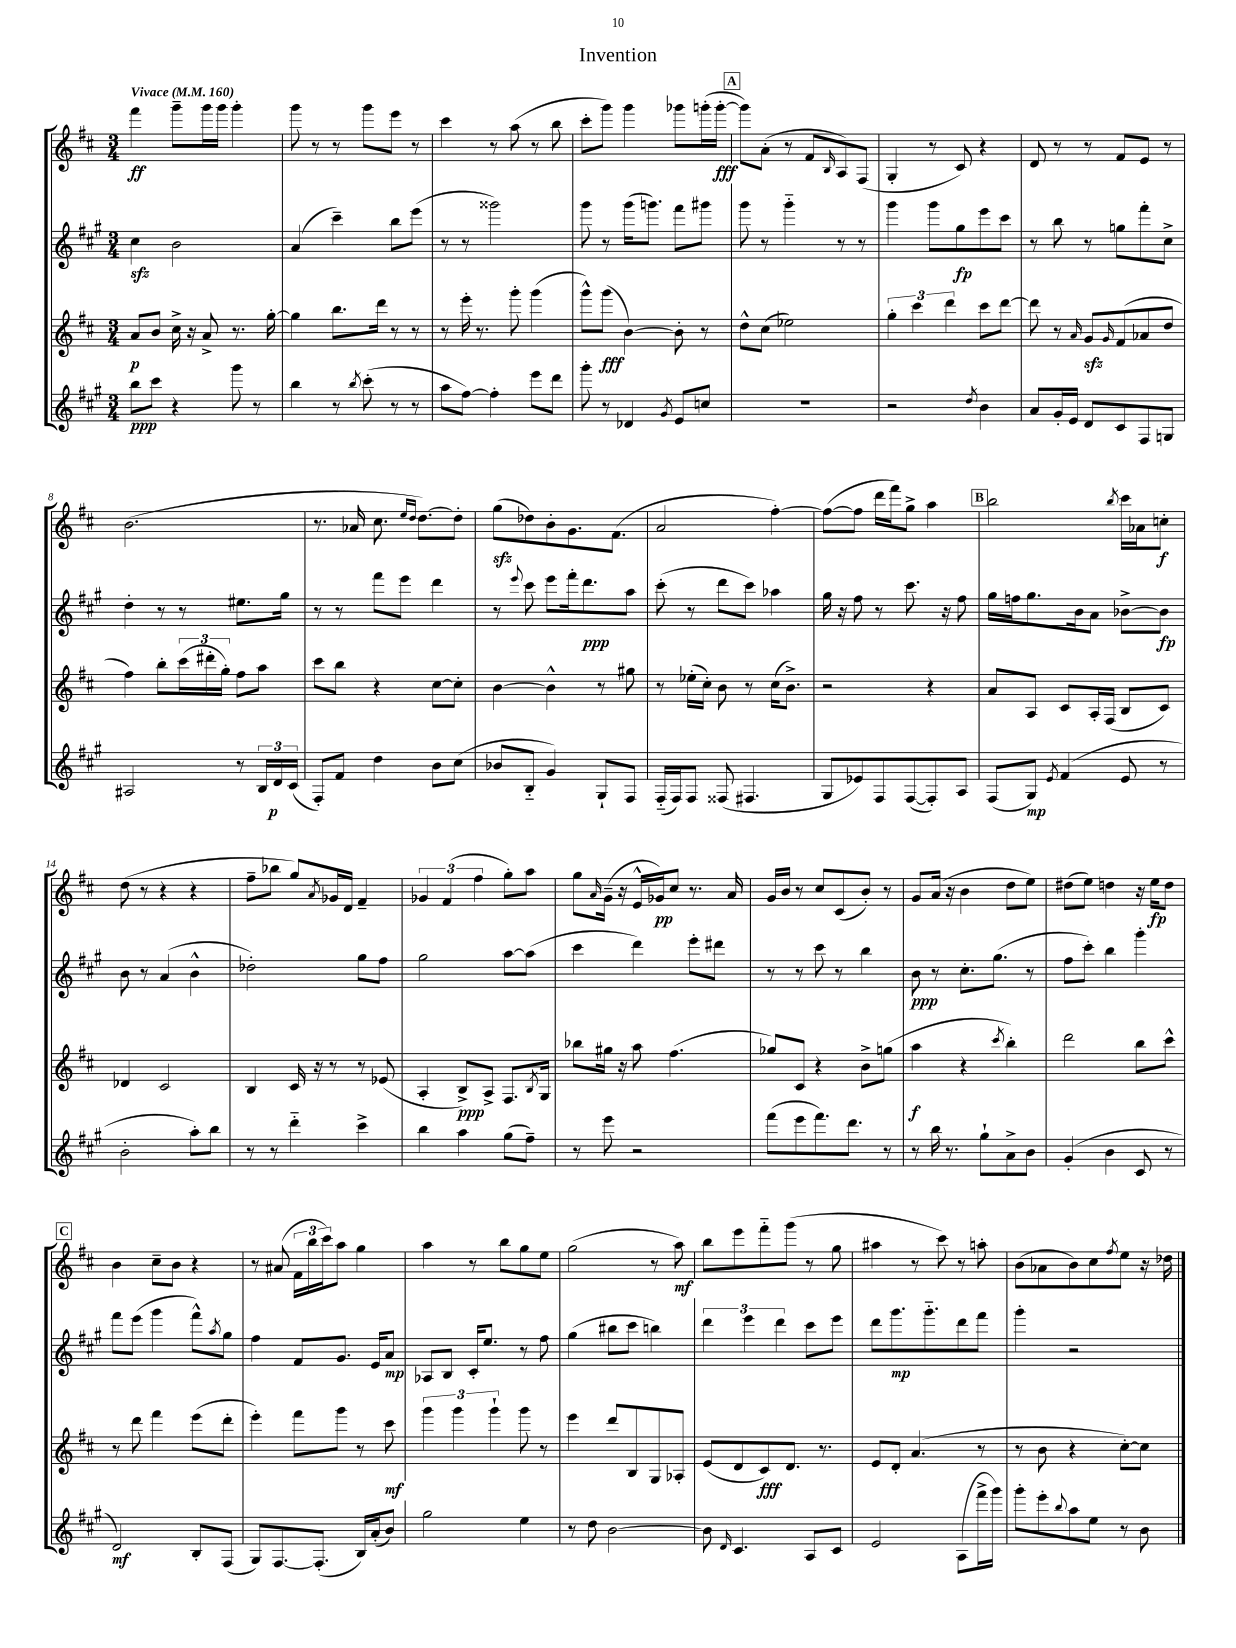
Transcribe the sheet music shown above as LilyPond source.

\header { title = "Invention" }
<<
\new StaffGroup <<
\new Staff = "s0" {
    \clef treble \key d \major \numericTimeSignature \time 3/4 \tempo "Vivace" 4 = 160
    fis'''4\ff g'''8-- g'''16 g'''16 g'''4-. |
    g'''8 r8 r8 g'''8 e'''8 r8 |
    cis'''4 r8 a''8( r8 b''8 |
    cis'''8-. g'''8) g'''4 ges'''8 g'''16-.( g'''16~-.\fff |
    \mark \markup { \box "A" } g'''8) a'8-.( r8 fis'8 \grace { b16 } a8) fis8( |
    g4-. r8 cis'8) r4 |
    d'8 r8 r8 fis'8 e'8 r8 |
    b'2.( |
    r8. aes'16 cis''8. \grace { e''16 d''16 } d''8.~) d''8-. |
    g''8\sfz( des''8) b'8-. g'8. fis'8.( |
    a'2 fis''4~-.) |
    fis''8~( fis''8 d'''16 fis'''16) g''8-> a''4 |
    \mark \markup { \box "B" } b''2 \acciaccatura { b''8 } cis'''16 aes'16 c''8-.\f |
    d''8( r8 r4 r4 |
    fis''8-- bes''8 g''8) \acciaccatura { a'8 } ges'16 d'16 fis'4-- |
    \tuplet 3/2 { ges'4 fis'4( fis''4 } g''8-.) a''8 |
    g''8 \grace { a'16 } g'16--( r16 e'16-^ ges'16\pp) cis''8 r8. a'16 |
    g'16 b'16 r8 cis''8 cis'8( b'8-.) r8 |
    g'8 a'16( r16 b'4 d''8 e''8) |
    dis''8( e''8) d''4 r16 e''16\fp d''8 |
    \mark \markup { \box "C" } b'4 cis''8-- b'8 r4 |
    r8 ais'8( \tuplet 3/2 { fis'16 b''16 cis'''16) } a''8 g''4 |
    a''4 r8 b''8 g''8 e''8 |
    g''2( r8 a''8\mf) |
    b''8 e'''8 fis'''8-_ g'''8( r8 g''8 |
    ais''4 r8 cis'''8) r8 a''8-. |
    b'8( aes'8 b'8) cis''8 \acciaccatura { fis''8 } e''8 r16 des''16 \bar "|." |
}
\new Staff = "s1" {
    \clef treble \key a \major \numericTimeSignature \time 3/4
    cis''4\sfz b'2 |
    a'4( cis'''4--) b''8 e'''8( |
    r8 r8 gisis'''2) |
    gis'''8 r8 gis'''16( g'''8.) fis'''8 gis'''8 |
    \mark \markup { \box "A" } gis'''8 r8 gis'''4-_ r8 r8 |
    gis'''4 gis'''8 gis''8\fp e'''8 cis'''8 |
    r8 b''8 r8 g''8 fis'''8-. cis''8-> |
    d''4-. r8 r8 eis''8. gis''16 |
    r8 r8 fis'''8 e'''8 d'''4 |
    r8 \appoggiatura { e'''8 } cis'''8 e'''8 fis'''16-. d'''8.\ppp a''8 |
    cis'''8-.( r8 d'''8 cis'''8) aes''4 |
    gis''16 r16 fis''8 r8 cis'''8. r16 fis''8 |
    \mark \markup { \box "B" } gis''16 f''16 gis''8. b'16 a'8 bes'8~-> bes'8\fp |
    b'8 r8 a'4( b'4-^ |
    des''2-.) gis''8 fis''8 |
    gis''2 a''8~ a''8( |
    cis'''4 d'''4) e'''8-. dis'''8 |
    r8 r8 cis'''8 r8 b''4 |
    b'8\ppp r8 cis''8.-. gis''8.( r8 |
    fis''8 cis'''8-.) b''4 gis'''4-. |
    \mark \markup { \box "C" } fis'''8 e'''8( gis'''4 fis'''8-^) \acciaccatura { a''8 } gis''8 |
    fis''4 fis'8 gis'8. e'16 a'8\mp |
    aes8 b8 cis'16-. e''8. r8 fis''8 |
    gis''4( bis''8 cis'''8 b''4) |
    \tuplet 3/2 { d'''4 e'''4 d'''4 } cis'''8 e'''8 |
    d'''8 gis'''8.\mp gis'''8.-_ d'''8 fis'''8 |
    gis'''4-. r2 \bar "|." |
}
\new Staff = "s2" {
    \clef treble \key d \major \numericTimeSignature \time 3/4
    a'8\p b'8 cis''16-> r16 a'8-> r8. g''16~-. |
    g''4 b''8. d'''16 r8 r8 |
    r8 e'''16-. r8. g'''8-. g'''4( |
    g'''8-^) g'''8\fff( b'4~) b'8-. r8 |
    \mark \markup { \box "A" } d''8-^ cis''8( ees''2) |
    \tuplet 3/2 { g''4-. cis'''4 d'''4 } cis'''8 d'''8~ |
    d'''8 r8 \grace { a'16 } g'8\sfz \grace { g'16 } fis'8( aes'8 d''8 |
    fis''4) b''8-. \tuplet 3/2 { cis'''16( dis'''16-. g''16-.) } fis''8 a''8 |
    cis'''8 b''8 r4 cis''8~ cis''8-. |
    b'4~ b'4-^ r8 gis''8 |
    r8 ees''16-.( cis''16-.) b'8 r8 cis''16( b'8.->) |
    r2 r4 |
    \mark \markup { \box "B" } a'8 a8 cis'8 a16-. fis16( b8 cis'8) |
    des'4 cis'2 |
    b4 cis'16 r16 r8 r8 ees'8( |
    a4-. b8->\ppp) a8-> fis8. \acciaccatura { b8 } g16 |
    bes''8 gis''16 r16 a''8 fis''4.( |
    ges''8) cis'8 r4 b'8-> g''8( |
    a''4\f r4 \acciaccatura { cis'''8 } b''4-.) |
    d'''2 b''8 cis'''8-^ |
    \mark \markup { \box "C" } r8 d'''8 fis'''4 e'''8( d'''8-. |
    e'''4-.) fis'''8 g'''8 r8 cis'''8\mf |
    \tuplet 3/2 { g'''4 g'''4 g'''4-! } g'''8 r8 |
    e'''4 d'''8 b8 g8 aes8-. |
    e'8( d'8 cis'8\fff) d'8. r8. |
    e'8 d'8-. a'4.( r8 |
    r8 b'8 r4 cis''8~-.) cis''8 \bar "|." |
}
\new Staff = "s3" {
    \clef treble \key a \major \numericTimeSignature \time 3/4
    b''8\ppp cis'''8 r4 gis'''8 r8 |
    b''4 r8 \acciaccatura { b''8 } cis'''8-.( r8 r8 |
    a''8 fis''8~) fis''4-. e'''8 d'''8 |
    gis'''8-. r8 des'4 \acciaccatura { gis'8 } e'8 c''8 |
    \mark \markup { \box "A" } R2. |
    r2 \acciaccatura { d''8 } b'4 |
    a'8 gis'16-. e'16 d'8 cis'8 fis8 g8 |
    ais2 r8 \tuplet 3/2 { b16 d'16\p cis'16( } |
    fis8-.) fis'8 d''4 b'8 cis''8( |
    bes'8 b8-_ gis'4) gis8-! fis8 |
    fis16-_( fis16) fis8 fisis8( fis4. |
    gis8 ees'8) fis8 fis8~( fis8-.) a8 |
    \mark \markup { \box "B" } fis8( gis8\mp) \acciaccatura { e'8 } fis'4( e'8 r8 |
    b'2-. a''8-.) b''8 |
    r8 r8 d'''4-_ cis'''4-> |
    b''4 a''4 gis''8( fis''8--) |
    r8 e'''8 r2 |
    fis'''8( e'''8 fis'''8.) d'''8. r8 |
    r8 b''16 r8. gis''8-! a'8-> b'8 |
    gis'4-.( b'4 cis'8 r8 |
    \mark \markup { \box "C" } d'2\mf) b8-. fis8( |
    gis8) fis8.~ fis8.-.( b16) a'16-.( b'8) |
    gis''2 e''4 |
    r8 d''8 b'2~ |
    b'8 \grace { d'16 } cis'4. a8 cis'8 |
    e'2 a8( fis'''16-> gis'''16) |
    gis'''8-. e'''8-. \appoggiatura { b''8 } a''8 e''8 r8 b'8 \bar "|." |
}
>>
>>
